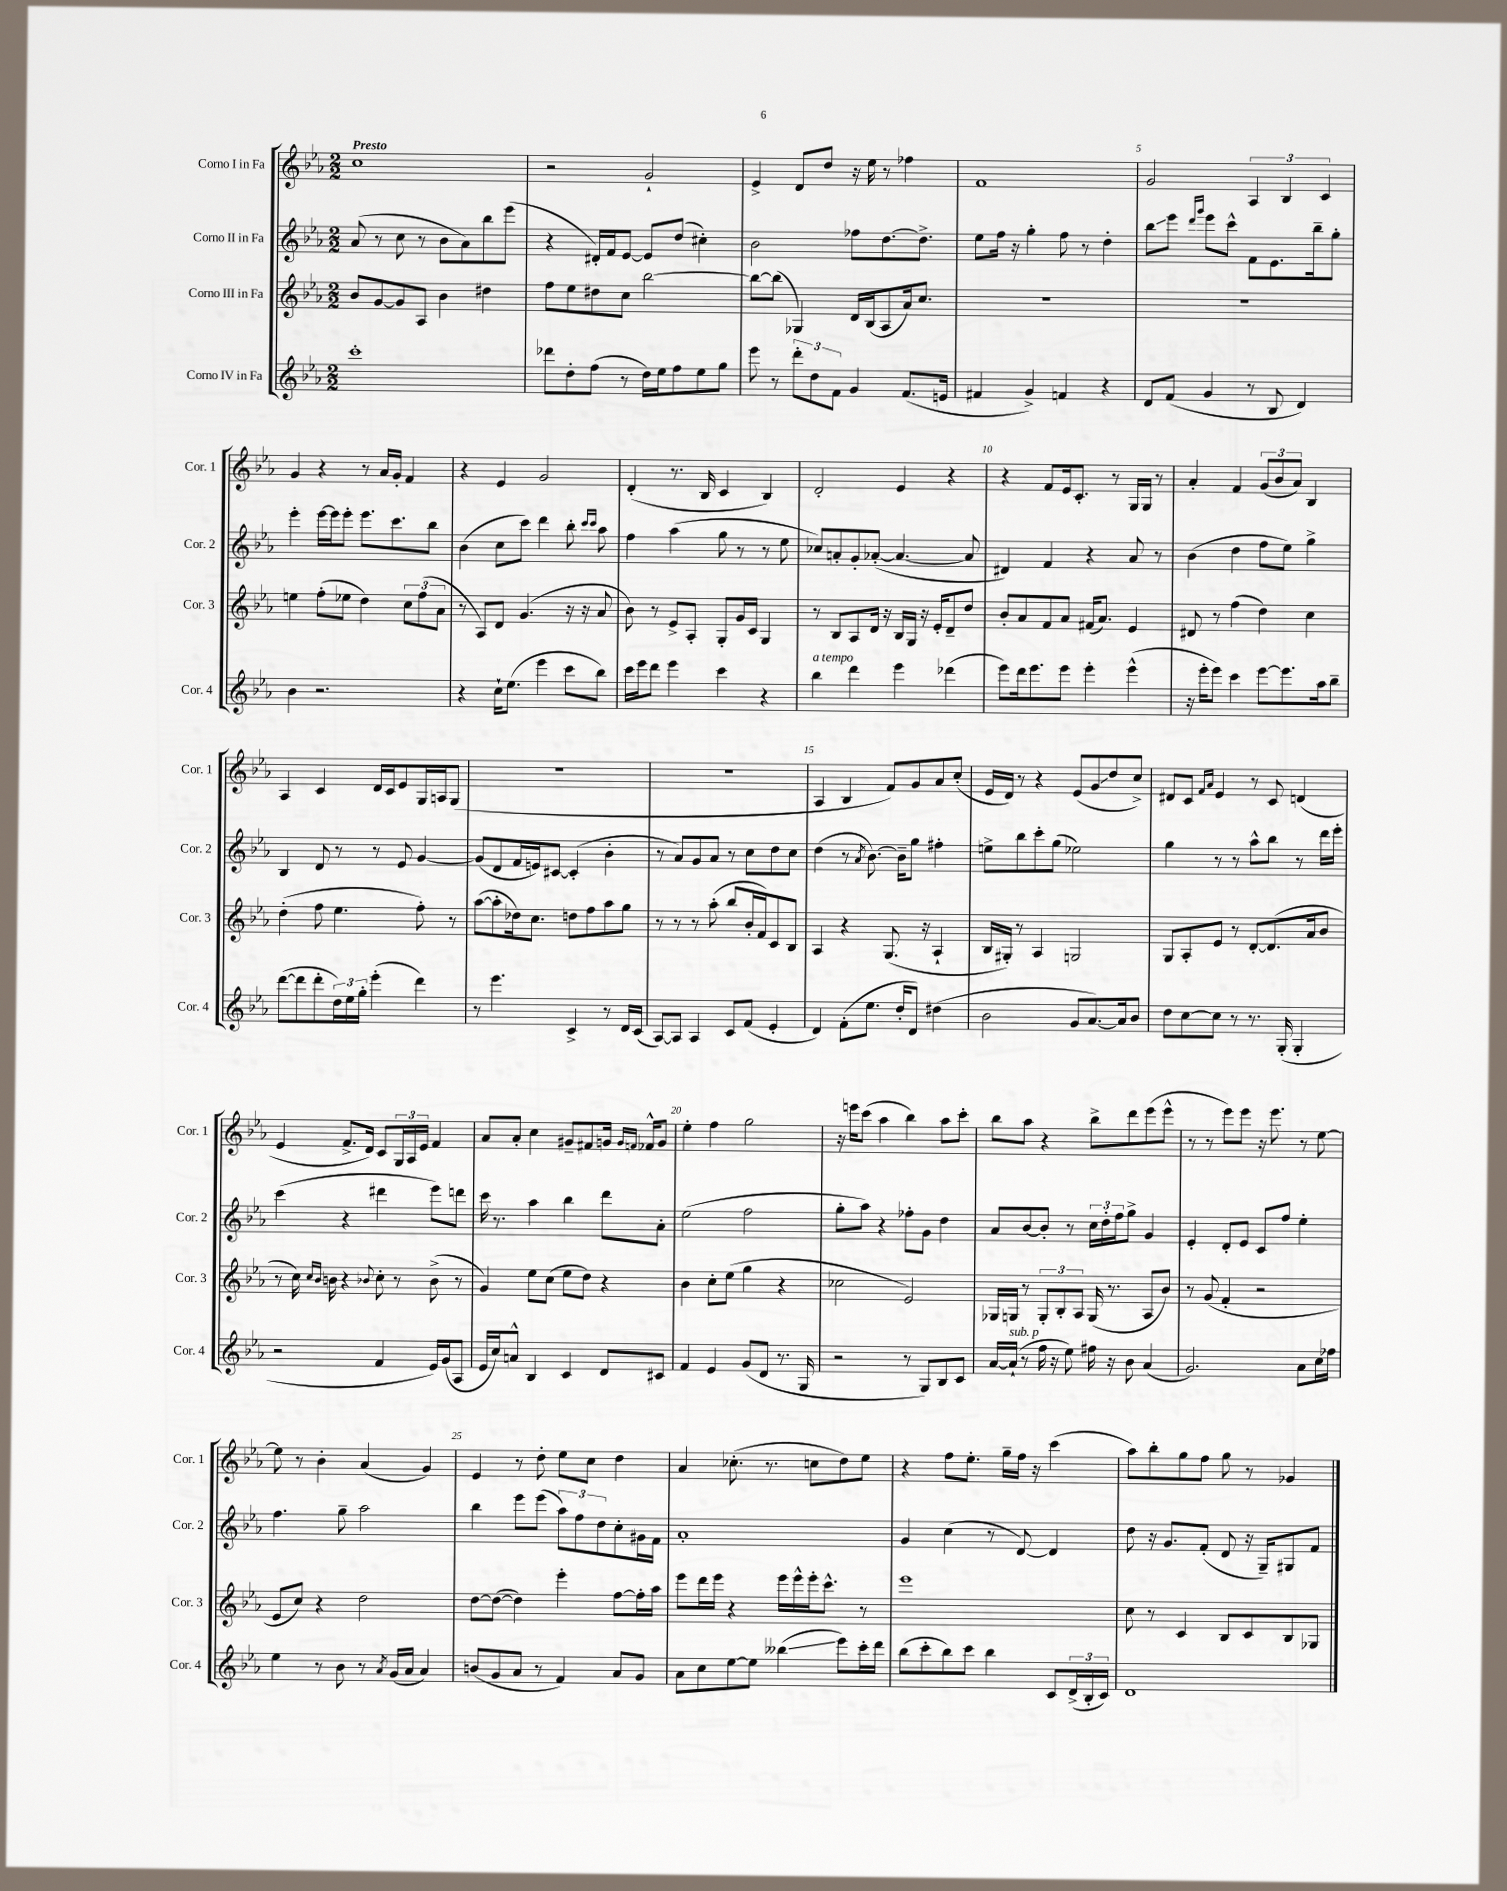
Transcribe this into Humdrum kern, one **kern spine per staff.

**kern	**kern	**kern	**kern
*staff4	*staff3	*staff2	*staff1
*clefG2	*clefG2	*clefG2	*clefG2
*k[b-e-a-]	*k[b-e-a-]	*k[b-e-a-]	*k[b-e-a-]
*M2/2	*M2/2	*M2/2	*M2/2
1ccc'	8b-	(8a-	1cc
.	[8g	8r	.
.	8g]	8cc	.
.	8A-	8r	.
.	4b-	8b-	.
.	.	8a-)	.
.	4dd#	8bb-	.
.	.	(8eee-	.
=	=	=	=
8ddd-	8ff	4r	2r
8dd'	8ee-	.	.
(8ff	8dd#	16d#')	.
.	.	16f	.
8r	8cc	[8e-	.
16dd)	[2bb-	8e-]	2g`
16ee-	.	.	.
8ff	.	(8dd	.
8ee-	.	4cc#')	.
8gg	.	.	.
=	=	=	=
8eee-	8bb-_	2b-	4e-^
8r	(8bb-]	.	.
12ddd'	4G-)	.	8d
12dd	.	.	.
.	.	.	8dd
12f	.	.	.
4g	16d	8ff-	16r
.	(16B-	.	16ee-
.	8A-	[8.dd	8r
(8.f	16a-)	.	4ff-
.	8.cc	8.dd^]	.
16e	.	.	.
=	=	=	=
4f#	1r	8ee-	1f
.	.	16ff	.
.	.	16r	.
4g^)	.	4gg'	.
4f	.	8ff	.
.	.	8r	.
4r	.	4dd'	.
=	=	=	=
8d	1r	8bb-	2g
(8f	.	8eee-	.
.	.	16qqddd	.
.	.	16qqggg	.
4g	.	8eee-	.
.	.	8ccc^^	.
8r	.	8f	6A-
8B-	.	8.e-	.
.	.	.	6B-
4d)	.	.	.
.	.	16bb-~	.
.	.	.	6c
.	.	8gg'	.
=	=	=	=
4b-	4ee	4eee-'	4g
2.r	(8ff'	[16eee-	4r
.	.	16eee-]	.
.	8ee-	8eee-'	.
.	4dd)	8.eee-	8r
.	.	.	16a-
.	.	8.ccc	16g'
.	12cc	.	4f
.	(12ff	.	.
.	.	8bb-	.
.	12a-	.	.
=	=	=	=
4r	8r	(4b-	4r
.	8A-)	.	.
16cc`	8d	8cc	4e-
(8.ee-	.	.	.
.	(4.g	8ccc)	.
4eee-	.	4ddd	2g
8ccc	16r	8bb-'	.
.	16r	.	.
.	.	16qqccc	.
.	.	16qqccc	.
8bb-)	8a-	8aa-	.
=	=	=	=
16ccc	8b-)	4ff	(4d'
16eee-	.	.	.
8ddd	8r	.	.
4eee-	8e-^	(4aa-	8.r
.	8A-'	.	.
.	.	.	16B-
4ccc	8G'	8gg	4c
.	16g	8r	.
.	16c	.	.
4r	4G	8r	4B-)
.	.	8ee-	.
=	=	=	=
4bb-	8r	8cc-)	2d'
.	8B-	8a'	.
4ddd	8A-	8g'	.
.	16d	([8a-'	.
.	16r	.	.
4eee-	16B-	4.a-_	4e-
.	16G	.	.
.	16r	.	.
.	16e-'	.	.
(4ddd-	8d~	.	4r
.	8dd	8a-]	.
=	=	=	=
8eee-)	8b-'	4d#)	4r
16ddd	8a-	.	.
8.eee-	.	.	.
.	8f	4f	8f
8eee-	8a-	.	16e-
.	.	.	8.c'
4eee-'	(16f#	4r	.
.	8.a-)	.	.
.	.	.	8r
(4eee-^^	4e-	8a-	16G
.	.	.	16G
.	.	8r	8r
=	=	=	=
16r	8d#	(4b-	4a-'
16eee-'	.	.	.
8eee-)	8r	.	.
4ccc	(4ff	4dd	4f
[8eee-	4dd)	8ff	(12g
.	.	.	12b-
8.eee-]	.	8ee-)	.
.	.	.	12a-)
.	4cc	4gg^	4B-
16aa-	.	.	.
8bb-~	.	.	.
=	=	=	=
([8ddd	(4dd'	4B-	4A-
8ddd]	.	.	.
8ddd'	8ff	8d	4c
24dd)	4.ee-	8r	.
24ee-	.	.	.
24gg'	.	.	.
(4eee-'	.	8r	16d
.	.	.	16c
.	.	8e-	8e-
4ddd)	8ff')	[4g	16G
.	.	.	16A
.	8r	.	(8G
=	=	=	=
8r	([8aa-	(8g]	1r
4.eee-	8aa-']	8d	.
.	16dd-)	16f	.
.	8.cc	16e)	.
.	.	[8c#	.
4c^	8dd	(4c#']	.
.	8ff	.	.
8r	8aa-	4b-'	.
16d	8gg	.	.
(16c	.	.	.
=	=	=	=
[8A-)	8r	8r	1r
8A-]	8r	8a-)	.
4A-	8r	8g	.
.	(8aa-'	8a-	.
8c	8bb-	8r	.
(8f	16b-'	8cc	.
.	16f)	.	.
4e-'	8c	8dd	.
.	8B-	8cc	.
=	=	=	=
4d)	4A-	(4dd	4A-
(8f'	4r	8r	4B-
.	.	8qa-	.
8.ee-	.	[8.b-)	.
.	(8.G	.	8f)
16dd'	.	16b-~]	.
8d)	.	8gg	8g
.	16r	.	.
(4dd#	4A-`	4ff#'	8a-
.	.	.	(8cc'
=	=	=	=
2b-	16B-	8ee^	16e-
.	16G#')	.	16d)
.	8r	8bb-	8r
.	4A-	8ccc'	4r
.	.	(8gg	.
8g	2G	2ee-)	(8e-
[8.a-)	.	.	8g
.	.	.	8dd
16a-]	.	.	.
8b-	.	.	8cc^)
=	=	=	=
8dd	8G	4gg	8d#
[8cc	8A-'	.	8c
.	.	.	16qqf
.	.	.	16qqa-
8cc]	8e-	8r	4e-
8r	8r	8r	.
8.r	[8d'	8aa-^^	8r
.	(8.d]	8bb-	8c
(16G'	.	.	.
4G'	.	8r	(4d
.	16a-	.	.
.	8b-	16ddd	.
.	.	16eee-'	.
=	=	=	=
2r	8r	(4ccc	4e-
.	16cc)	.	.
.	16qqcc	.	.
.	16qqb-	.	.
.	16b	.	.
.	4r	4r	8.f^
.	.	.	16d)
.	8qqb-	.	.
4f	8cc'	4ddd#	8c
.	8r	.	24G
.	.	.	24A-
.	.	.	24e-
16e-)	(8b-^	8eee-)	4f
(16g	.	.	.
8A-	8r	8ddd	.
=	=	=	=
16e-	4g)	16ccc	8a-
16cc)	.	8.r	.
8a^^	.	.	8a-'
4B-	8ee-	4aa-	4cc
.	(8cc	.	.
4c	8ee-	4bb-	8g#~
.	8dd)	.	8f#
8d	4r	8ddd	16g
.	.	.	16qqg
.	.	.	16qqf
.	.	.	16f-^^
8c#	.	8a-'	8g
=	=	=	=
4f	4b-	(2ee-	4ee-'
4e-	8cc'	.	4ff
.	(8ee-	.	.
(8g	4gg	2ff	2gg
8d	.	.	.
8.r	4r	.	.
16G	.	.	.
=	=	=	=
2r	2cc-	8gg'	16r
.	.	.	16eee
.	.	8aa-)	(8ccc
.	.	4r	4aa-
8r	2e-)	8ff-'	4bb-)
8G)	.	8g	.
8B-	.	4dd	8aa-
8c	.	.	8ccc'
=	=	=	=
[16a-	16G-	8a-	8bb-
(16a-`]	16G	.	.
8r	8r	[8b-	8aa-
16ff	12G'	8b-']	4r
16r	.	.	.
.	12B-'	.	.
8ee-)	.	8r	.
.	12A-	.	.
16ff#	(16G	24cc	8bb-^
.	.	24dd'	.
16r	8.r	.	.
.	.	24ff	.
8b-	.	8gg^	8ddd
(4a-	8A-	4g	(8eee-
.	8b-)	.	8eee-^^
=	=	=	=
2.g)	8r	4e-'	8r
.	(8g	.	8r
.	4f'	8d'	8eee-)
.	.	8e-	8eee-
.	2r	8c	16r
.	.	.	8.eee-
.	.	8ff	.
8a-	.	4ee-'	8r
16cc	.	.	[8ee-
16ff-	.	.	.
=	=	=	=
4ee-	8e-	4.ff	8ee-]
.	8cc)	.	8r
8r	4r	.	4b-'
8b-	.	8gg~	.
8r	2dd	2aa-	(4a-
8qa-	.	.	.
(16g	.	.	.
16a-	.	.	.
4a-)	.	.	4g)
=	=	=	=
(8b	[8dd	4bb-	4e-
8g	(8dd_	.	.
8a-	4dd])	8eee-	8r
8r	.	(8eee-	8dd'
4f)	4eee-'	12aa-)	8ee-
.	.	12ff	.
.	.	.	8cc
.	.	12dd	.
8a-	[8ff	8cc'	4dd
8g	16ff']	16g#	.
.	16aa-	16f	.
=	=	=	=
8a-	8eee-	1a-'	4a-
8cc	16ddd	.	.
.	16eee-	.	.
[8ee-	4r	.	(8.cc-'
8ee-]	.	.	.
.	.	.	8.r
(4bb--	16eee-	.	.
.	16eee-^^	.	.
.	16eee-'	.	8cc
.	8.ccc^^	.	.
8eee-)	.	.	8dd)
16ccc'	8r	.	8ee-
16ddd	.	.	.
=	=	=	=
(8bb-	1eee-	4g	4r
8ccc'	.	.	.
8bb-)	.	(4cc	8ff
8ccc	.	.	8.ee-'
4bb-	.	8r	.
.	.	.	16gg~
.	.	[8d)	16ff
.	.	.	16r
8c	.	4d]	(4ccc
(24d^	.	.	.
24B-'	.	.	.
24c)	.	.	.
=	=	=	=
1d	8cc	8dd	8aa-)
.	8r	16r	8bb-'
.	.	8.g	.
.	4c	.	8gg
.	.	(8f'	8ff
.	8B-	8d	8gg
.	8c	16r	8r
.	.	16G~)	.
.	8B-	8G#	4g-
.	8G-	8f	.
==	==	==	==
*-	*-	*-	*-
